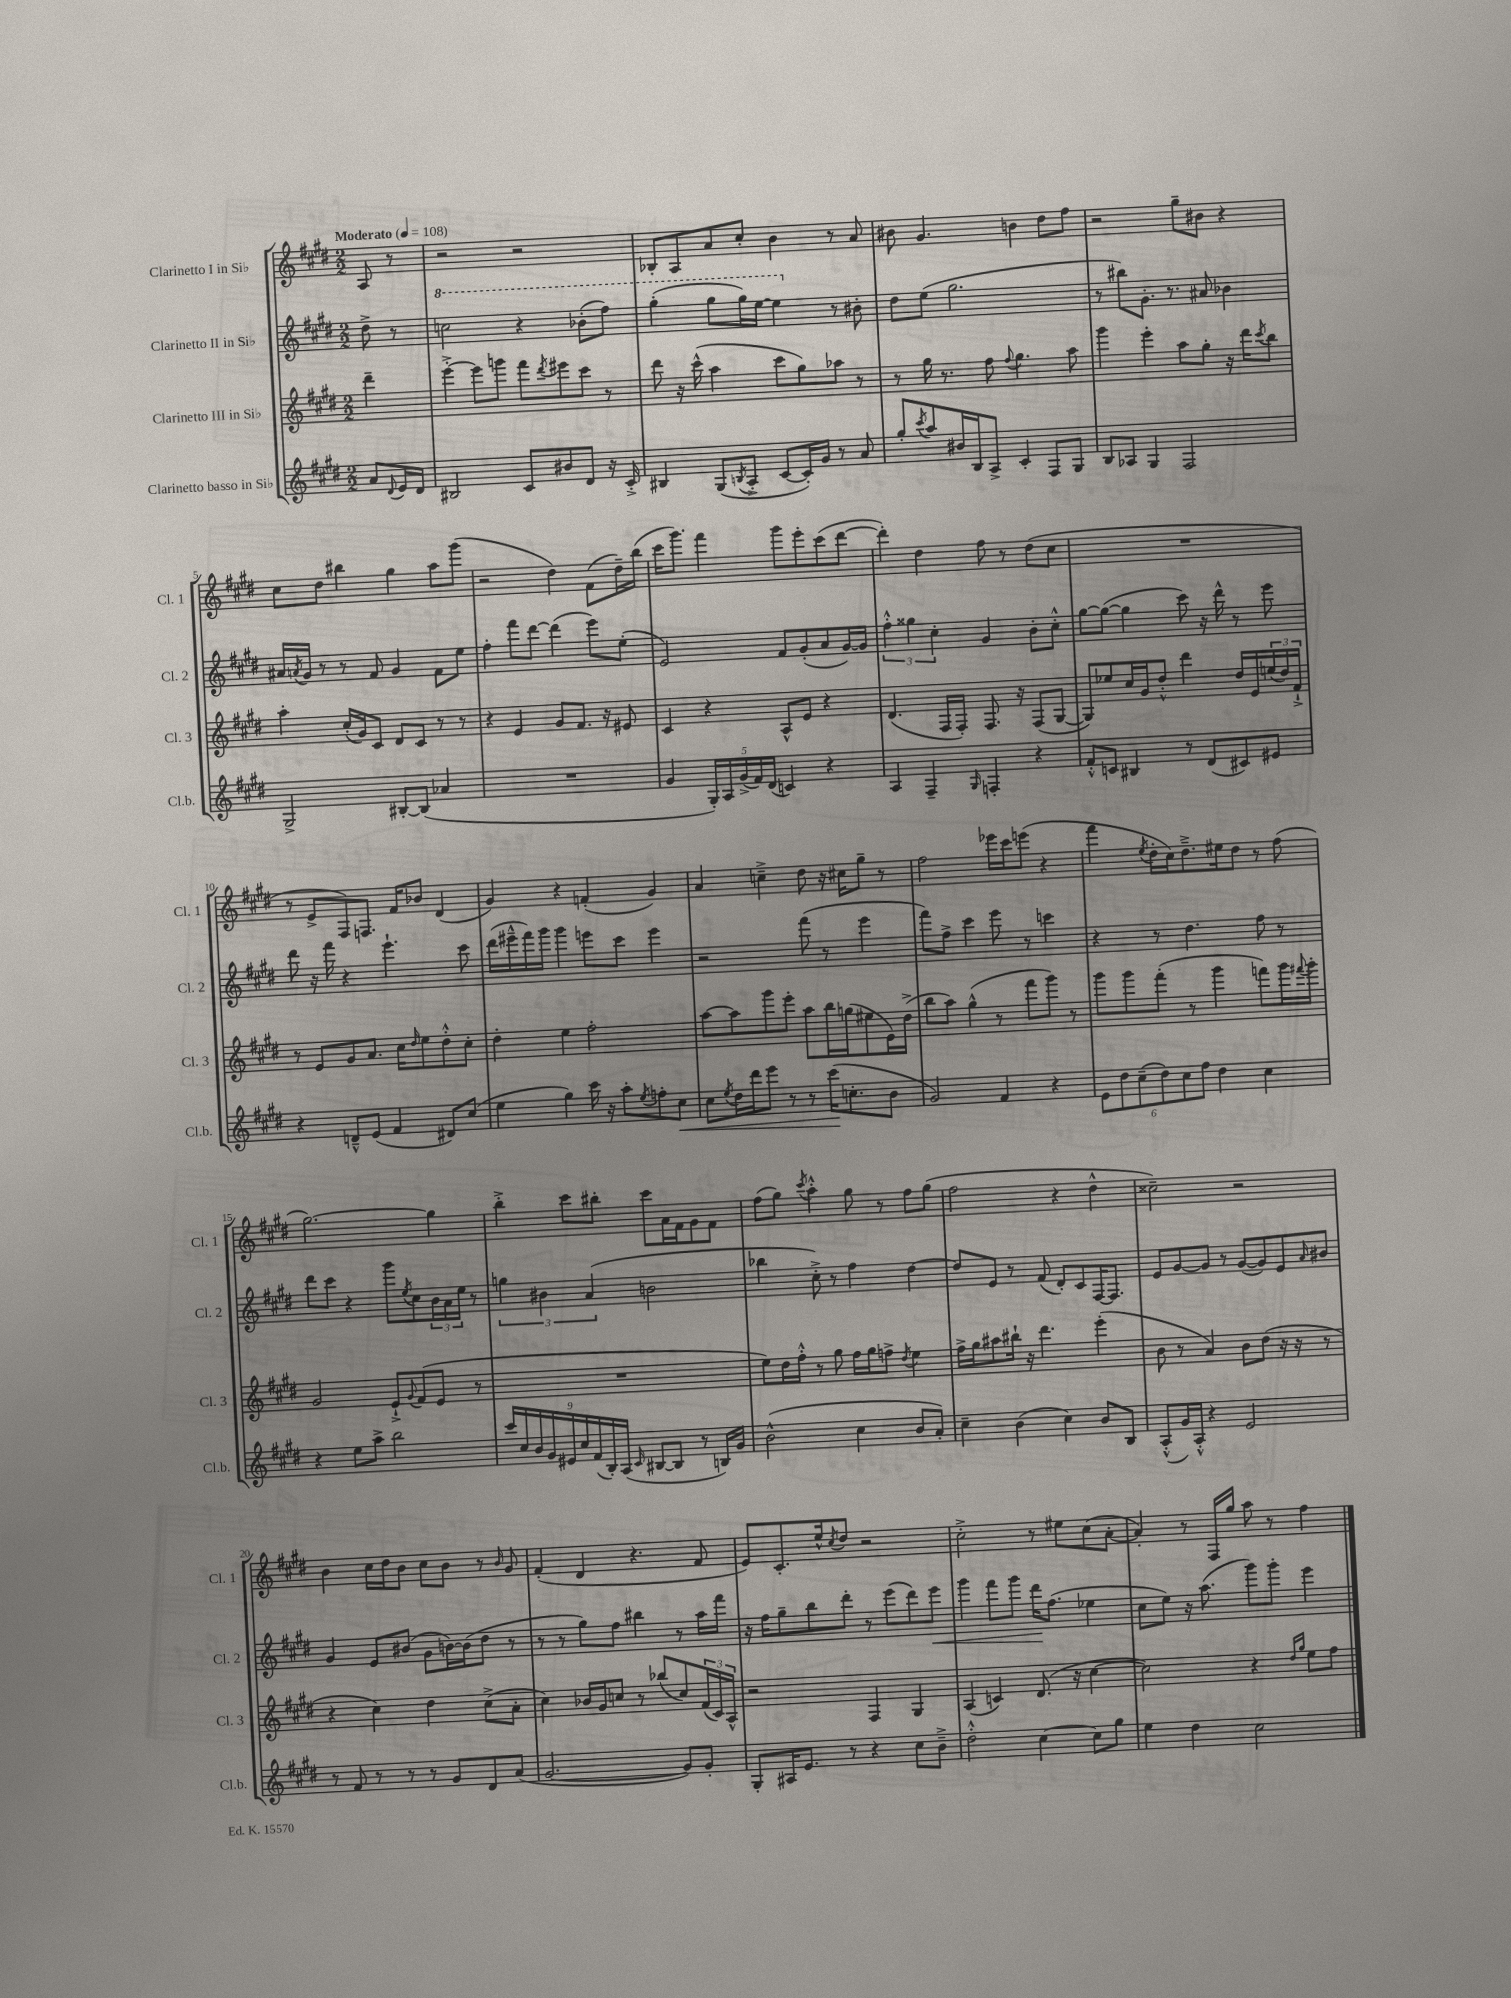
<<
\new StaffGroup <<
\new Staff = "s0" \with { instrumentName = "Clarinetto I in Sib" shortInstrumentName = "Cl. 1" } {
    \clef treble \key e \major \numericTimeSignature \time 2/2 \partial 4 \tempo "Moderato" 4 = 108
    a8 r8 |
    r2 r2 |
    bes8-. a8 a'8 cis''8-. b'4 r8 a'8 |
    bis'8 gis'4. b'4 dis''8 fis''8 |
    r2 gis''8-- bis'8 r4 |
    cis''8 dis''8 bis''4 gis''4 a''8 gis'''8( |
    r2 dis''4) fis'8( dis''16--) b''16( |
    cis'''16 gis'''8.) fis'''4 gis'''8 e'''8-. cis'''8( dis'''8~ |
    dis'''4-.) dis''4 fis''8 r8 dis''8( cis''8 |
    R1 |
    r8 e'8-> fis8) f8. fis'16 bes'8 dis'4( |
    gis'4) r4 f'4-.( gis'4) |
    a'4 c''4---> dis''8 r16 cis''16 gis''8-- r8 |
    fis''2 ees'''16 cis'''16 e'''8( r4 |
    fis'''4 \acciaccatura { e''8 } dis''16-. cis''16) dis''8.---> eis''16 dis''8 r8 fis''8( |
    gis''2.~) gis''4 |
    b''4-.-> cis'''8 bis''8-. cis'''8 a'16 fis'16 gis'8 fis'8 |
    fis''8( gis''8) \acciaccatura { cis'''8 } a''4-.-^ gis''8 r8 fis''8 gis''8( |
    fis''2 r4 dis''4-^ |
    cisis''2--) r2 |
    b'4 cis''16 dis''16 b'8 cis''8 b'8 r8 \grace { b'16 } gis'8 |
    fis'4-.( dis'4 r4. fis'8 |
    e'8) cis'8.-. e''16-^ \acciaccatura { cis''8 } dis''8 r2 |
    cis''2-.-> r8 eis''8 cis''8( a'8~-. |
    a'4-.) r8 fis16 gis''16 a''8 r8 fis''4 \bar "|." |
}
\new Staff = "s1" \with { instrumentName = "Clarinetto II in Sib" shortInstrumentName = "Cl. 2" } {
    \clef treble \key e \major \numericTimeSignature \time 2/2 \partial 4
    dis''8-> r8 |
    \ottava #1 c'''2 r4 bes''8-.( fis'''8) |
    gis'''4-.( gis'''8 gis'''16) e'''16~ e'''4 \ottava #0 r8 bis'8-. |
    dis''8 e''8( gis''2. |
    r8 bis''8) gis'8.-. r8. ais'8 bes'4 |
    ais'16 \acciaccatura { a'8 } gis'16 r8 r8 fis'8 gis'4 fis'8 e''8 |
    fis''4-. fis'''8 dis'''8~ dis'''4( e'''8) e''8-.( |
    e'2) fis'8 gis'8-.( a'8 gis'16~) gis'16 |
    \tuplet 3/2 { fis''4-.-^ gisis''4 cis''4-. } gis'4 b'8-. cis''8-.-^ |
    gis''8~ gis''8~( gis''4 cis'''8) r16 dis'''16-^ r8 e'''8 |
    dis'''8 r16 fis'''16 r4 e'''4.-! cis'''8 |
    dis'''16( eis'''16---^ fis'''16) gis'''16 gis'''4 e'''8 cis'''8 e'''4 |
    r2 fis'''8( r8 e'''4 |
    fis'''8) fis''8-> cis'''4 e'''8 r8 c'''4 |
    r4 r8 dis''4. fis''8 r8 |
    dis'''8 cis'''8 r4 gis'''8 \acciaccatura { e''8 } cis''8 \tuplet 3/2 { b'16 a'16 e''16 } r8 |
    \tuplet 3/2 { g''4 bis'4 a'4( } b'2 |
    bes''4 cis''8-.->) r8 fis''4 dis''4~ |
    dis''8 e'8 r8 fis'8( dis'8-.) cis'8 fis16~ fis8. |
    e'8 gis'8~ gis'8 r8 gis'8~( gis'8) e'8 \grace { a'16 } bis'8 |
    gis'4 e'8 bis'8( gis'8 b'16~) b'16( dis''8 r8 |
    r8 r8 gis''8) fis''8 bis''4 r8 a''16 fis'''16 |
    r16 fis''16 gis''8-- b''8 dis'''8-. r8 e'''8( dis'''8) e'''8\< |
    gis'''4 fis'''8 gis'''8 dis'''16\! fis''8.( ees''4 |
    cis''8 e''8) r16 a''8.( gis'''8) gis'''8-. e'''4 \bar "|." |
}
\new Staff = "s2" \with { instrumentName = "Clarinetto III in Sib" shortInstrumentName = "Cl. 3" } {
    \clef treble \key e \major \numericTimeSignature \time 2/2 \partial 4
    dis'''4-- |
    e'''4~-.-> e'''8 g'''8 fis'''8 \acciaccatura { dis'''8 } eis'''8 cis'''8 r8 |
    dis'''8 r16 cis'''16-^( a''4 cis'''8 gis''8) aes''8 r8 |
    r8 gis''16 r8. fis''8 \appoggiatura { fis''8 } gis''4. a''8 |
    gis'''4 e'''4-. a''8 gis''8-. r16 dis'''16 \acciaccatura { cis'''8 } b''8 |
    a''4-. cis''16-.( gis'16) cis'8 dis'8 cis'8 r8 r8 |
    r4 e'4 gis'8 fis'8. r16 eis'8 |
    cis'4 r4 a8-^ e'8 r4 |
    dis'4.( fis16 fis16-.) fis8. r16 fis8( gis8~ |
    gis8) ees''8 cis''16 gis'16 dis''8-.-^ dis'''4 dis''16 e'16 \tuplet 3/2 { e''16( dis''16) fis'16-!-> } |
    r8 e'8 gis'8 a'8. cis''16 \grace { dis''16 } e''8 dis''8-.-^ cis''8-. |
    dis''4-. e''4 fis''2-. |
    a''8~ a''8 gis'''8 e'''8-. a''8 b''16 g''16( eis''8 e'16) dis''16->( |
    b''8 a''8) gis''4-^( r8 fis'''8 gis'''8) r8 |
    gis'''8 gis'''8 fis'''8-.( r8 gis'''4 f'''8) gis'''16 \appoggiatura { fis'''8 } gis'''16-. |
    gis'2 e'8-!-> \appoggiatura { gis'8 } fis'8( e'8 r8 |
    R1 |
    e''8) dis''16 fis''16-.-^ r8 gis''8 fis''16 gis''16 f''8-> \acciaccatura { dis''8 } e''4 |
    fis''16-> gis''16 ais''8 bis''16-! r16 dis'''4. e'''4-.( |
    b'8 r8 a'4) b'8 dis''8( r16 r16 r8 |
    r4 cis''4) dis''4 cis''8->( a'8-. |
    cis''4) bes'16 gis'16 c''8 r8 bes''8( c''8) \tuplet 3/2 { fis'16( cis'16) a16-^ } |
    r2 fis4 gis4 |
    a4( c'4) dis'8.( r16 cis''4~ |
    cis''2) r4 \grace { dis''16 gis''16 } e''8 fis''8 \bar "|." |
}
\new Staff = "s3" \with { instrumentName = "Clarinetto basso in Sib" shortInstrumentName = "Cl.b." } {
    \clef treble \key e \major \numericTimeSignature \time 2/2 \partial 4
    a'8 \appoggiatura { dis'8 } e'16 dis'16 |
    bis2 cis'8 bis'8 dis'8 r16 cis'16-.-> |
    bis4 gis8( \acciaccatura { b8 } a8-.-> cis'8~ cis'16-.) gis'16 r8 a'8 |
    gis''8-. \acciaccatura { cis'''8 } a''8 bis'16 b16 a8-> cis'4-. fis8 gis8 |
    b8 aes8 gis4 fis2 |
    gis2-> bis8~-. bis8( aes'4 |
    R1 |
    gis'4 \tuplet 5/4 { gis16-.) a16 gis'16->( fis'16) dis'16( } c'4) r4 |
    a4 fis4-- \grace { gis16 } f4-. r4 |
    fis'8-.-^ c'8 bis4 r8 dis'8( cis'8) eis'8 |
    r4 d'8---^ e'8( fis'4 dis'8) cis''8( |
    e''4 gis''4) cis'''16 r16 a''8-. \acciaccatura { e''8 } f''8-. cis''8\< |
    cis''8 \acciaccatura { e''8 } dis''16 dis'''16 e'''8 r8 r8 cis'''16\!( c''8.-. b'8 |
    gis'2) fis'4 r4 |
    \tuplet 6/4 { e'8 dis''8 cis''8--( dis''8) cis''8 fis''8 } dis''4 cis''4 |
    r4 e''8 a''8-> b''2 |
    \tuplet 9/8 { cis'''16 cis''16 b'16 gis'16 eis'16 cis''16 fis'16( b16-.) a16( } \grace { cis'16 } bis8~ bis8 r8 b16) gis'16 |
    b'2-^( cis''4 b'8 a'8-.) |
    cis''4-- b'4( cis''4) b'8 b8 |
    a8-.-^( gis'16) a16-.-^ r4 e'2 |
    r8 fis'8 r8 r8 r8 gis'8 dis'8 a'8( |
    gis'2.~ gis'8) gis'8-. |
    gis8-. ais16 e'8. r8 r4 cis''8 b'8---> |
    dis''2-.-^ cis''4~ cis''8 gis''8 |
    e''4 dis''4 cis''2 \bar "|." |
}
>>
>>
